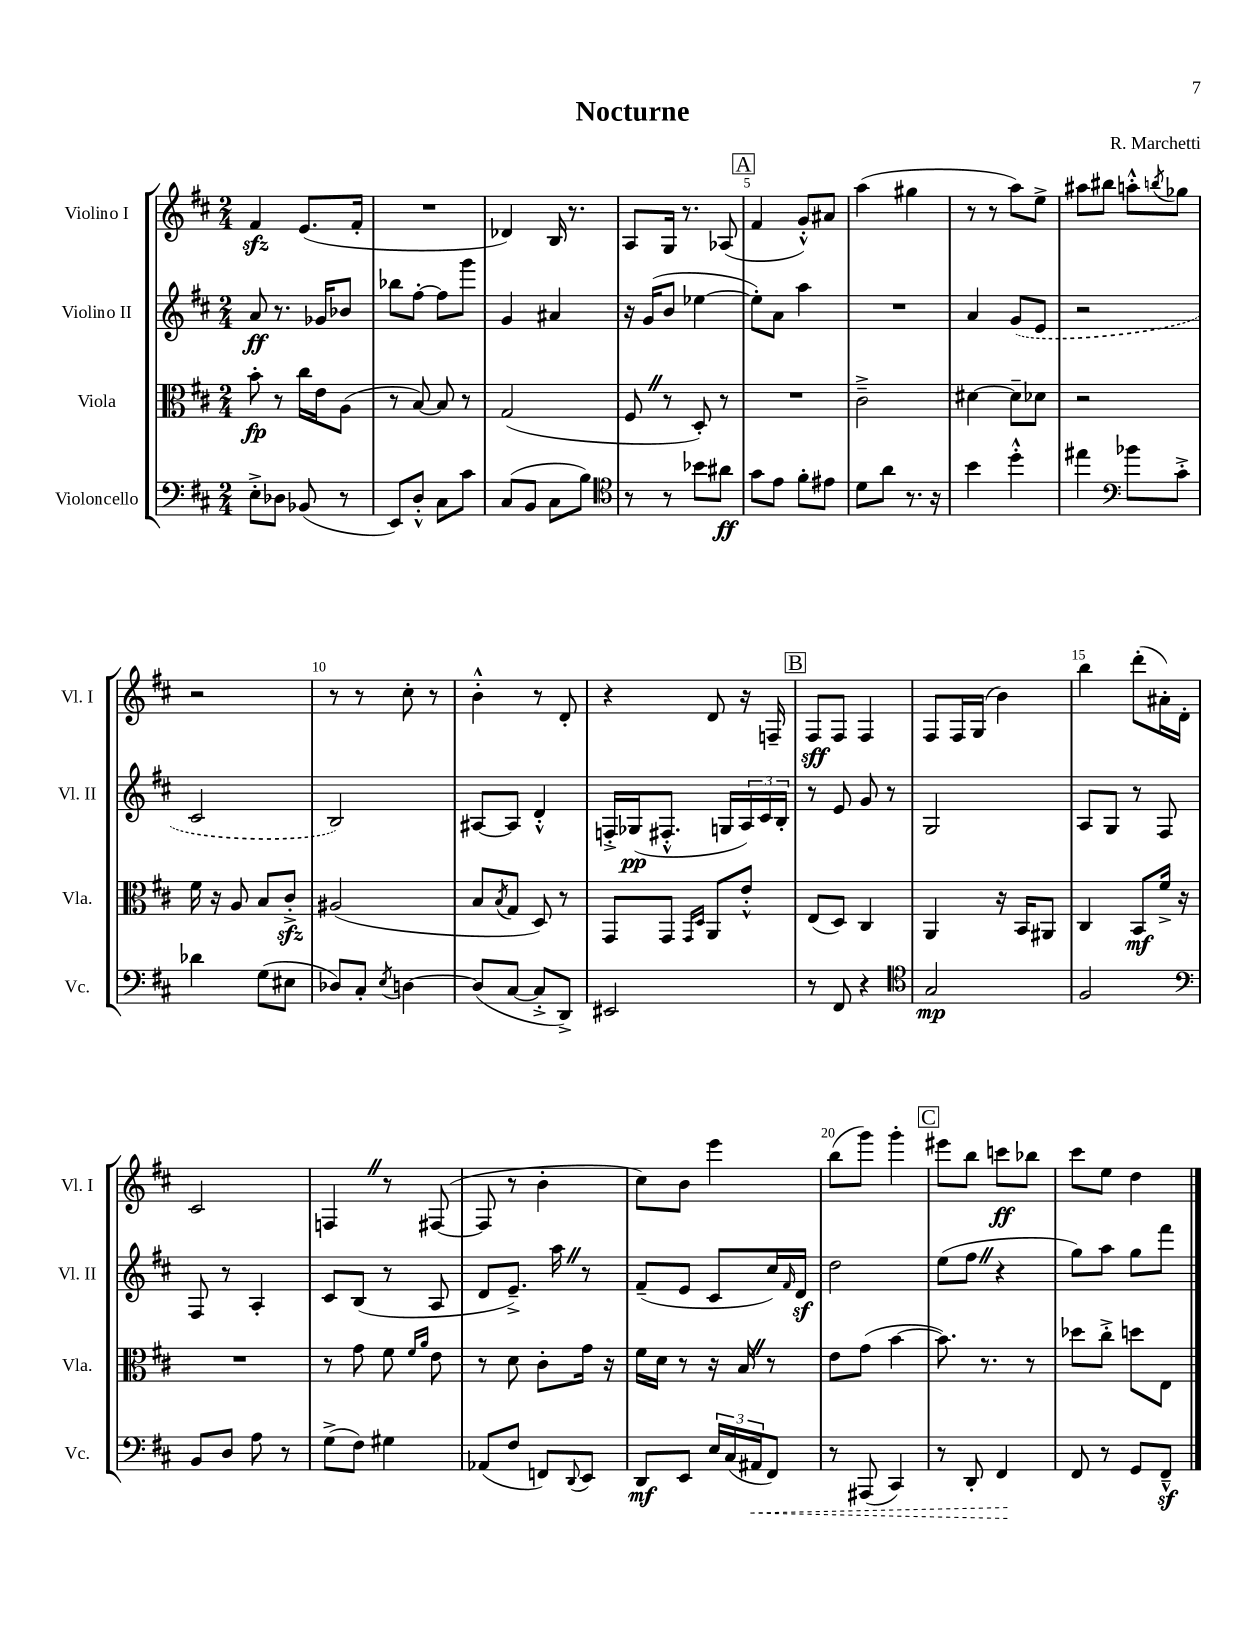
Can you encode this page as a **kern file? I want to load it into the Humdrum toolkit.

**kern	**dynam	**kern	**dynam	**kern	**dynam	**kern	**dynam
*part4	*part4	*part3	*part3	*part2	*part2	*part1	*part1
*staff4	*staff4	*staff3	*staff3	*staff2	*staff2	*staff1	*staff1
*I"Violoncello	*	*I"Viola	*	*I"Violino II	*	*I"Violino I	*
*I'Vc.	*	*I'Vla.	*	*I'Vl. II	*	*I'Vl. I	*
*clefF4	*	*clefC3	*	*clefG2	*	*clefG2	*
*k[f#c#]	*	*k[f#c#]	*	*k[f#c#]	*	*k[f#c#]	*
*M2/4	*	*M2/4	*	*M2/4	*	*M2/4	*
=1	=1	=1	=1	=1	=1	=1	=1
8E'^\L	.	8b'\	fp	8a/	ff	4f#zz/	.
8D-X\J	.	8r	.	8.r	.	.	.
(8BB-X/	.	16cc#\LL	.	.	.	(8.e/L	.
.	.	16e\J	.	16g-X/KL	.	.	.
8r	.	(8A\J	.	8b-X/J	.	.	.
.	.	.	.	.	.	16f#'/Jk	.
=2	=2	=2	=2	=2	=2	=2	=2
8EE/L)	.	8r	.	8bb-X\L	.	2r	.
8D'^^/J	.	[8B/)	.	[8ff#'\J	.	.	.
8C#\L	.	8B/]	.	8ff#\L]	.	.	.
8c#\J	.	8r	.	8ggg\J	.	.	.
=3	=3	=3	=3	=3	=3	=3	=3
(8C#/L	.	(2G/	.	4g/	.	4d-X/)	.
8BB/J	.	.	.	.	.	.	.
8C#\L	.	.	.	4a#X/	.	16B/	.
.	.	.	.	.	.	8.r	.
8B\J)	.	.	.	.	.	.	.
=4	=4	=4	=4	=4	=4	=4	=4
*clefC4	*	*	*	*	*	*	*
8r	.	8F#Z/	.	16r	.	8A/L	.
.	.	.	.	(16g/KL	.	.	.
8r	.	8r	.	8b/J	.	16G/Jk	.
.	.	.	.	.	.	8.r	.
8b-X\L	.	8D'/)	.	[4ee-X\	.	.	.
8a#X\J	ff	8r	.	.	.	(8A-X/	.
!!LO:REH:place=s1:t=A
=5	=5	=5	=5	=5	=5	=5	=5
8g\L	.	2r	.	8ee-'\L])	.	4f#/	.
8e\J	.	.	.	8a\J	.	.	.
8f#'\L	.	.	.	4aa\	.	8g'^^/L)	.
8e#X\J	.	.	.	.	.	8a#X/J	.
=6	=6	=6	=6	=6	=6	=6	=6
8d\L	.	2c#~^\	.	2r	.	(4aa\	.
8a\J	.	.	.	.	.	.	.
8.r	.	.	.	.	.	4gg#X\	.
16r	.	.	.	.	.	.	.
=7	=7	=7	=7	=7	=7	=7	=7
4b\	.	[4d#X\	.	4a/	.	8r	.
.	.	.	.	.	.	8r	.
4dd'^^\	.	8d#~\L]	.	(8g/L	.	8aa\L)	.
.	.	8d-X\J	.	8e/J	.	8ee^\J	.
=8	=8	=8	=8	=8	=8	=8	=8
4ee#X\	.	2r	.	2r	.	8aa#X\L	.
.	.	.	.	.	.	8bb#X\J	.
*clefF4	*	*	*	*	*	*	*
8b-X\L	.	.	.	.	.	8aan'^^\L	.
.	.	.	.	.	.	8qbbn/	.
8c#'^\J	.	.	.	.	.	8gg-X\J	.
!!LO:LB:g=z
=9	=9	=9	=9	=9	=9	=9	=9
4d-X\	.	16f#\	.	2c#/	.	2r	.
.	.	16r	.	.	.	.	.
.	.	8A/	.	.	.	.	.
(8G\L	.	8B/L	.	.	.	.	.
8E#X\J	.	8c#zz'^/J	.	.	.	.	.
=10	=10	=10	=10	=10	=10	=10	=10
8D-X/L)	.	(2A#X/	.	2B/)	.	8r	.
8C#'/J	.	.	.	.	.	8r	.
8qE/	.	.	.	.	.	.	.
[4Dn\	.	.	.	.	.	8cc#'\	.
.	.	.	.	.	.	8r	.
=11	=11	=11	=11	=11	=11	=11	=11
(8D/L]	.	8B/L	.	[8A#X/L	.	4b'^^\	.
.	.	8qB/	.	.	.	.	.
[8C#/J	.	8G/J	.	8A#/J]	.	.	.
8C#'^/L]	.	8D/)	.	4d'^^/	.	8r	.
8DD^/J)	.	8r	.	.	.	8d'/	.
=12	=12	=12	=12	=12	=12	=12	=12
2EE#X/	.	8GG/L	.	16Fn'^/LL	.	4r	.
.	.	.	.	(16G-X/J	pp	.	.
.	.	8GG/J	.	8.F#X'^^/J	.	.	.
.	.	16qqGG/LL	.	.	.	.	.
.	.	16qqD/JJ	.	.	.	.	.
.	.	8AA/L	.	.	.	8d/	.
.	.	.	.	16Gn/LL	.	.	.
.	.	8e'^^/J	.	24A/)	.	16r	.
.	.	.	.	24c#/	.	.	.
.	.	.	.	.	.	16Fn~/	.
.	.	.	.	24B'/JJ	.	.	.
!!LO:REH:place=s1:t=B
=13	=13	=13	=13	=13	=13	=13	=13
8r	.	(8E/L	.	8r	.	8F#/L	sff
8FF#/	.	8D/J)	.	8e/	.	8F#/J	.
4r	.	4C#/	.	8g/	.	4F#/	.
.	.	.	.	8r	.	.	.
=14	=14	=14	=14	=14	=14	=14	=14
*clefC4	*	*	*	*	*	*	*
2G/	mp	4AA/	.	2G/	.	8F#/L	.
.	.	.	.	.	.	16F#/L	.
.	.	.	.	.	.	(16G/JJ	.
.	.	16r	.	.	.	4b\)	.
.	.	16BB/KL	.	.	.	.	.
.	.	8AA#X/J	.	.	.	.	.
=15	=15	=15	=15	=15	=15	=15	=15
2F#/	.	4C#/	.	8A/L	.	4bb\	.
.	.	.	.	8G/J	.	.	.
.	.	8BB/L	mf	8r	.	(8ddd'\L	.
.	.	16f#^/Jk	.	8F#/	.	16a#X'\L)	.
.	.	16r	.	.	.	16d'\JJ	.
!!LO:LB:g=z
=16	=16	=16	=16	=16	=16	=16	=16
*clefF4	*	*	*	*	*	*	*
8BB/L	.	2r	.	8F#/	.	2c#/	.
8D/J	.	.	.	8r	.	.	.
8A\	.	.	.	4A'/	.	.	.
8r	.	.	.	.	.	.	.
=17	=17	=17	=17	=17	=17	=17	=17
(8G^\L	.	8r	.	8c#/L	.	4FnZ/	.
8F#\J)	.	8g\	.	(8B/J	.	.	.
4G#X\	.	8f#\	.	8r	.	8r	.
.	.	16qqf#/LL	.	.	.	.	.
.	.	16qqa/JJ	.	.	.	.	.
.	.	8e\	.	8A/	.	([8F#X/	.
=18	=18	=18	=18	=18	=18	=18	=18
(8AA-X/L	.	8r	.	8d/L	.	8F#/]	.
8F#/J	.	8d\	.	8.e~^/J)	.	8r	.
8FFn/L)	.	8c#'\L	.	.	.	4b'\	.
.	.	.	.	16aaZ\	.	.	.
8qqDD/	.	.	.	.	.	.	.
8EE/J	.	16g\Jk	.	8r	.	.	.
.	.	16r	.	.	.	.	.
=19	=19	=19	=19	=19	=19	=19	=19
8DD/L	mf	16f#\LL	.	(8f#~/L	.	8cc#\L)	.
.	.	16d\JJ	.	.	.	.	.
8EE/J	.	8r	.	8e/J	.	8b\J	.
24E/LL	.	16r	.	8c#/L	.	4eee\	.
(24C#/	.	.	.	.	.	.	.
.	.	16BZ/	.	.	.	.	.
!	!LO:HP:b	!	!	!	!	!	!
24AA#X/J	<	.	.	.	.	.	.
8FF#/J)	.	8r	.	16cc#/L)	.	.	.
.	.	.	.	16qqf#/	.	.	.
.	.	.	.	16dz/JJ	.	.	.
=20	=20	=20	=20	=20	=20	=20	=20
8r	.	8e\L	.	2dd\	.	(8bb\L	.
(8AAA#X/	.	(8g\J	.	.	.	8ggg\J)	.
4CC#/)	.	[4b\	.	.	.	4ggg'\	.
!!LO:REH:place=s1:t=C
=21	=21	=21	=21	=21	=21	=21	=21
8r	.	8.b\])	.	(8ee\L	.	8eee#X\L	.
8DD'/	.	.	.	8ff#Z\J	.	8bb\J	.
.	.	8.r	.	.	.	.	.
4FF#/	.	.	.	4r	.	8cccn\L	ff
.	.	8r	.	.	.	8bb-X\J	.
.	[	.	.	.	.	.	.
=22	=22	=22	=22	=22	=22	=22	=22
8FF#/	.	8dd-X\L	.	8gg\L)	.	8ccc#\L	.
8r	.	8cc#'^\J	.	8aa\J	.	8ee\J	.
8GG/L	.	8ddn\L	.	8gg\L	.	4dd\	.
8FF#z~^^/J	.	8E\J	.	8fff#\J	.	.	.
==	==	==	==	==	==	==	==
*-	*-	*-	*-	*-	*-	*-	*-
